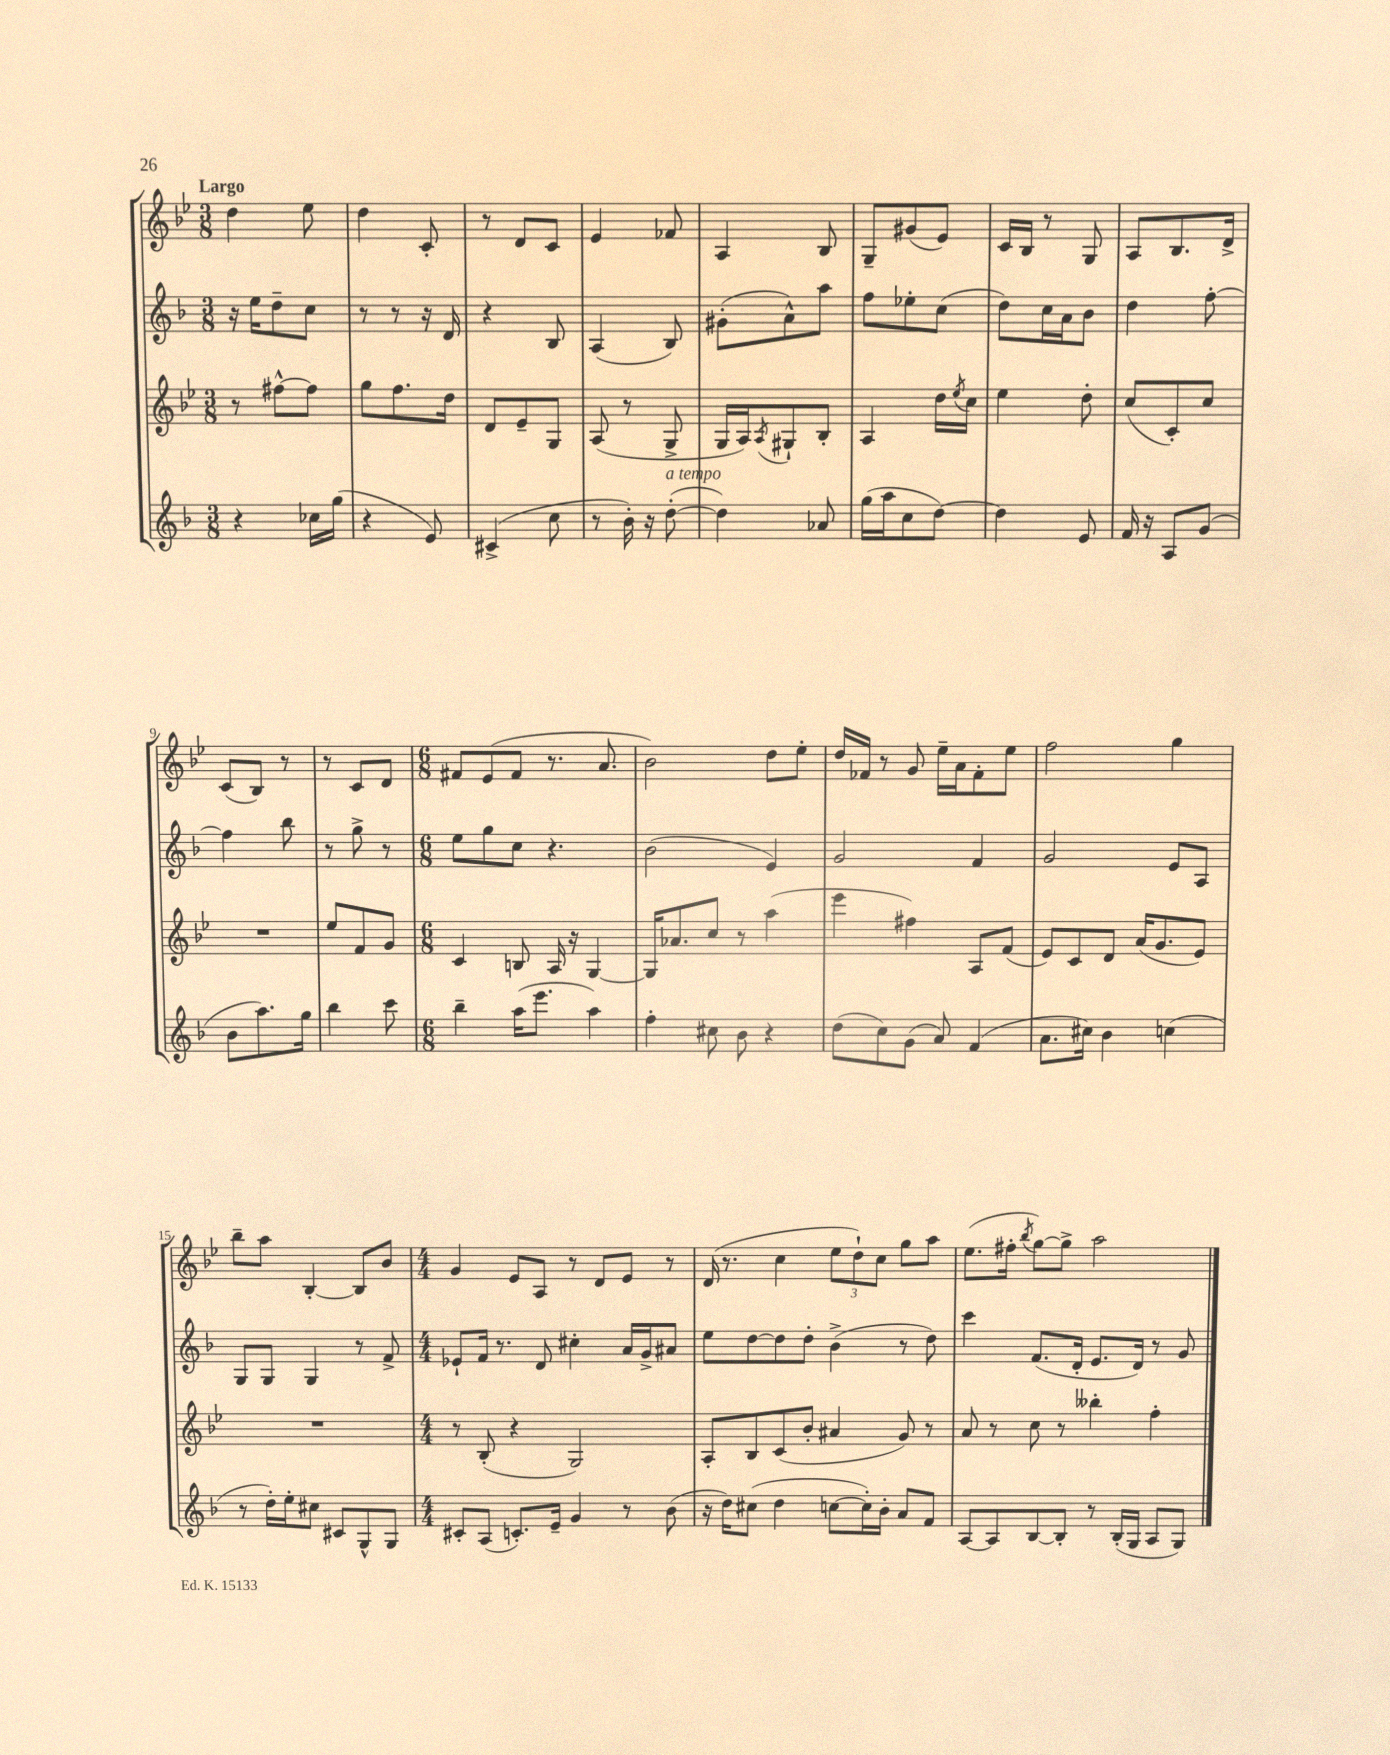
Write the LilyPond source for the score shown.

<<
\new StaffGroup <<
\new Staff = "s0" {
    \clef treble \key bes \major \numericTimeSignature \time 3/8 \tempo "Largo"
    d''4 ees''8 |
    d''4 c'8-. |
    r8 d'8 c'8 |
    ees'4 fes'8 |
    a4 bes8 |
    g8-- gis'8( ees'8) |
    c'16 bes16 r8 g8 |
    a8 bes8. d'16-> |
    c'8( bes8) r8 |
    r8 c'8 d'8 |
    \numericTimeSignature \time 6/8 fis'8 ees'8( fis'8 r8. a'8. |
    bes'2) d''8 ees''8-. |
    d''16 fes'16 r8 g'8 ees''16-- a'16 fes'8-. ees''8 |
    f''2 g''4 |
    bes''8-- a''8 bes4~-. bes8 bes'8 |
    \numericTimeSignature \time 4/4 g'4 ees'8 a8 r8 d'8 ees'8 r8 |
    d'16( r8. c''4 \tuplet 3/2 { ees''8 d''8-!) c''8 } g''8 a''8 |
    ees''8.( fis''16-. \acciaccatura { bes''8 } g''8~) g''8-> a''2 \bar "|." |
}
\new Staff = "s1" {
    \clef treble \key f \major \numericTimeSignature \time 3/8
    r16 e''16 d''8-- c''8 |
    r8 r8 r16 d'16 |
    r4 bes8 |
    a4( bes8) |
    gis'8-.( a'8-^) a''8 |
    f''8 ees''8-. c''8( |
    d''8) c''16 a'16 bes'8 |
    d''4 f''8~-. |
    f''4 bes''8 |
    r8 g''8-> r8 |
    \numericTimeSignature \time 6/8 e''8 g''8 c''8 r4. |
    bes'2( e'4) |
    g'2 f'4 |
    g'2 e'8 a8 |
    g8 g8 g4 r8 f'8-> |
    \numericTimeSignature \time 4/4 ees'8-! f'16 r8. d'8 cis''4-. a'16 g'16-> ais'8 |
    e''8 d''8~ d''8 d''8-. bes'4->( r8 d''8) |
    c'''4 f'8.( d'16-. e'8. d'16) r8 g'8 \bar "|." |
}
\new Staff = "s2" {
    \clef treble \key bes \major \numericTimeSignature \time 3/8
    r8 fis''8~-^ fis''8 |
    g''8 f''8. d''16 |
    d'8 ees'8-- g8 |
    a8( r8 g8-> |
    g16 a16) \acciaccatura { a8 } gis8-! bes8-. |
    a4 d''16 \acciaccatura { ees''8 } c''16 |
    ees''4 d''8-. |
    c''8( c'8-.) c''8 |
    R4. |
    ees''8 f'8 g'8 |
    \numericTimeSignature \time 6/8 c'4 b8 a16 r16 g4~ |
    g16 aes'8. c''8 r8 a''4( |
    ees'''4 fis''4) a8 f'8( |
    ees'8) c'8 d'8 a'16( g'8. ees'8) |
    R2. |
    \numericTimeSignature \time 4/4 r8 bes8-.( r4 g2) |
    a8-. bes8 c'8( bes'8-. ais'4 g'8) r8 |
    a'8 r8 c''8 r8 beses''4-. f''4-. \bar "|." |
}
\new Staff = "s3" {
    \clef treble \key f \major \numericTimeSignature \time 3/8
    r4 ces''16 g''16( |
    r4 e'8) |
    cis'4->( c''8 |
    r8 bes'16-.) r16 d''8~-.^\markup { \italic "a tempo" }( |
    d''4) aes'8 |
    g''16( a''16 c''8 d''8~) |
    d''4 e'8 |
    f'16 r16 a8 g'8( |
    bes'8 a''8.) g''16 |
    bes''4 c'''8 |
    \numericTimeSignature \time 6/8 bes''4-- a''16( e'''8. a''4) |
    f''4-. cis''8 bes'8 r4 |
    d''8( c''8) g'8( a'8) f'4( |
    a'8. cis''16) bes'4 c''4( |
    r8 d''16-.) e''16-. cis''8 cis'8 g8-^ g8 |
    \numericTimeSignature \time 4/4 cis'8-. a8( c'8.-.) e'16-- g'4 r8 bes'8( |
    r16 d''16) cis''8( d''4 c''8~ c''16-.) bes'16-. a'8 f'8 |
    a8~ a8 bes8~ bes8-. r8 bes16-.( g16 a8 g8) \bar "|." |
}
>>
>>
